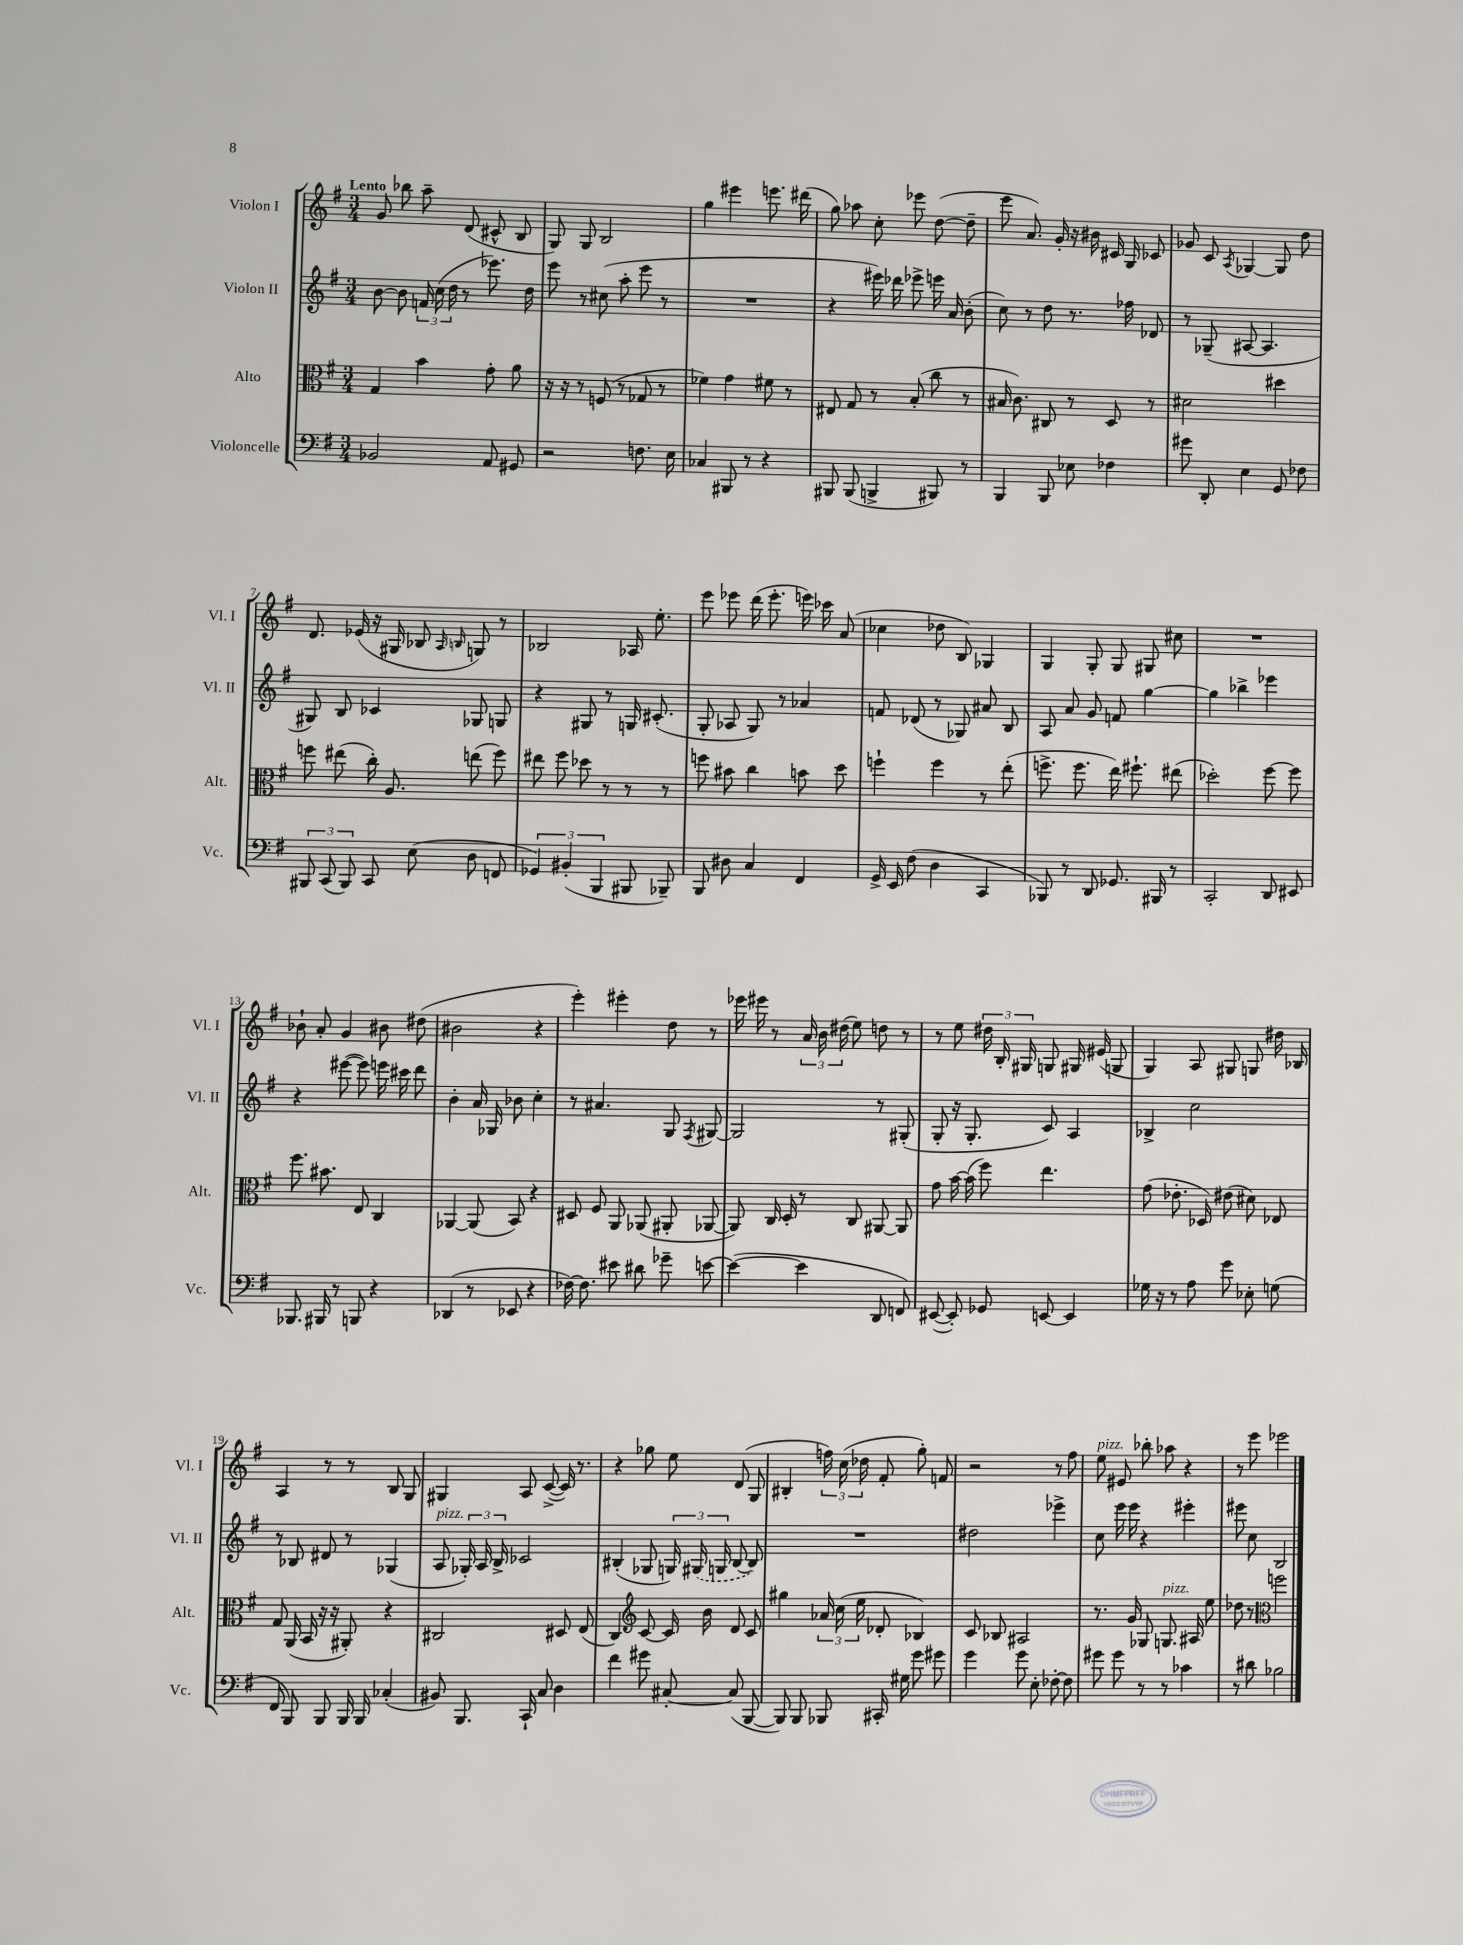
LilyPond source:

<<
\new StaffGroup <<
\new Staff = "s0" \with { instrumentName = "Violon I" shortInstrumentName = "Vl. I" } {
    \clef treble \key g \major \numericTimeSignature \time 3/4 \tempo "Lento"
    \autoBeamOff g'8 bes''8 a''8-- d'8( cis'8-^ b8 |
    g8) g8 b2 |
    g''4 eis'''4 e'''8. dis'''16( |
    g''8) aes''8 c''8-. ees'''8 d''8~( d''8-- |
    e'''8 a'8.) g'16-. r16 bis'16 cis'16 g16 ces'8 |
    ges'8 c'8 \acciaccatura { a8 } ges4~ ges8 d''8 |
    d'8. ees'16( r16 gis16 bes8 \grace { a16 b16 } g8) r8 |
    bes2 aes16 e''8.-. |
    e'''8 ees'''8 d'''16( ees'''8.-. e'''16) ces'''16 a'8( |
    ces''4 des''8 b8) ges4 |
    g4 g8-. g8 gis8 cis''8 |
    R2. |
    bes'8-! a'8-. g'4 bis'8 dis''8( |
    bis'2 r4 |
    e'''4-.) eis'''4-. d''8 r8 |
    ees'''16 eis'''16 r8 \tuplet 3/2 { a'16 b'16 dis''16( } e''8) d''8 r8 |
    r8 e''8 \tuplet 3/2 { dis''16 b16-. gis16 } g8 gis16 eis'16( g8 |
    g4) a8 gis8 g8 dis''16 bes16 |
    a4 r8 r8 b8 g8 |
    gis4 a8 c'8~->( c'16) r8. |
    r4 ges''8 e''8 d'8( g8 |
    bis4-. \tuplet 3/2 { f''16) c''16( des''16 } fis'8-. g''8-.) f'8 |
    r2 r8 fis''8 |
    e''8^\markup { \italic "pizz." } eis'8 bes''8-. aes''8 r4 |
    r8 e'''8 ees'''2 \bar "|." |
}
\new Staff = "s1" \with { instrumentName = "Violon II" shortInstrumentName = "Vl. II" } {
    \clef treble \key g \major \numericTimeSignature \time 3/4
    \autoBeamOff b'8~ b'8 \tuplet 3/2 { f'16 c''16( d''16 } r8 ees'''8.) d''16 |
    e'''8 r8 cis''8( a''8-. e'''8 r8 |
    R2. |
    r4 eis'''16) des'''16 ees'''8-> e'''16 a'16 b'8-.( |
    c''8) r8 d''8 r8. fes''16 des'8 |
    r8 ges8--( ais8~ ais4. |
    gis8) b8 ces'4 ges8 g8 |
    r4 gis8 r8 g16 cis'8.-.( |
    g8-. aes8 g8) r8 aes'4 |
    f'8 des'8( r8 ges8) ais'8 b8 |
    a8 a'8 g'8 f'8 g''4~ |
    g''4 bes''4-> ees'''4 |
    r4 eis'''8~( eis'''8) e'''16 cis'''16 d'''8 |
    b'4-. a'16 ges16 bes'8 c''4-. |
    r8 ais'4. g8 \acciaccatura { fis8 } gis8~ |
    gis2 r8 gis8-.( |
    g8-. r16 g8.-. c'8) a4 |
    bes4-> c''2 |
    r8 bes8 dis'8 r8 ges4( |
    a8^\markup { \italic "pizz." } \tuplet 3/2 { ges16-.) a16 b16-> } ces'2 |
    bis4-.( ges8 \tuplet 3/2 { g16) \once \slurDashed gis16( g16 } bis8~ bis8) |
    R2. |
    dis''2 ees'''4-> |
    c''8 e'''16 e'''16 r4 eis'''4-. |
    eis'''8 c''8 b2 \bar "|." |
}
\new Staff = "s2" \with { instrumentName = "Alto" shortInstrumentName = "Alt." } {
    \clef alto \key g \major \numericTimeSignature \time 3/4
    \autoBeamOff g4 b'4 g'8-. a'8 |
    r16 r16 r8 f8( r8 ges8 r8 |
    fes'4) g'4 fis'8 r8 |
    eis8 g8 r8 b8-.( c''8 r8 |
    bis16 c'8.) cis8 r8 d8 r8 |
    dis'2 dis''4 |
    f''8 eis''8( c''16-.) a8. e''8( f''8) |
    eis''8 fis''8 des''8 r8 r8 r8 |
    f''8 bis'8 c''4 b'8 d''8 |
    f''4-! f''4 r8 e''8-.( |
    f''8.-> f''8. e''16) fis''8.-! eis''8( |
    des''2-.) fis''8~ fis''8 |
    fis''8. bis'8. e8 c4 |
    aes,4~ aes,8( b,8) r4 |
    dis8 fis8 a,8 aes,8( ais,8-. aes,8~ |
    aes,8) c16 d16-. r8 c8 ais,8~ ais,8 |
    g'8 b'16~ b'16( fis''8) e''4. |
    g'8( ees'8.-. des16) eis'8( dis'8) ees8 |
    g8 a,16( b,16 r16 r16 ais,8-.) r4 |
    cis2 dis8 e8( |
    c4) \clef treble c'8~ c'16 b'16 d'8 c'8 |
    gis''4 \tuplet 3/2 { aes'16 c''16( e''16 } des'8-. bes4) |
    c'8 bes8 ais2 |
    r8. g'16 ges8 g8.^\markup { \italic "pizz." } ais16 e''8 |
    des''8 r8 \clef alto f''2 \bar "|." |
}
\new Staff = "s3" \with { instrumentName = "Violoncelle" shortInstrumentName = "Vc." } {
    \clef bass \key g \major \numericTimeSignature \time 3/4
    \autoBeamOff bes,2 a,8 gis,8 |
    r2 f8. e16 |
    ces4 bis,,8 r8 r4 |
    bis,,8 bis,,8( b,,4-> bis,,8) r8 |
    b,,4 b,,8 ees8 fes4 |
    gis'8 d,8-. e4 g,8 fes8 |
    \tuplet 3/2 { bis,,8 c,8( bis,,8) } c,8 e8( d8 f,8 |
    \tuplet 3/2 { ges,4) bis,4-.( b,,4 } bis,,8 bes,,8--) |
    b,,8 dis8 c4 fis,4 |
    g,16-> e,16 fis8( d4 c,4 |
    bes,,8) r8 d,8 ges,8. bis,,16 r8 |
    c,2-. d,8 eis,8 |
    bes,,8. bis,,16 r8 b,,8 r4 |
    des,4( r8 ees,8 r4 |
    fes16~) fes8. eis'8 dis'8 ges'8-- e'8~ |
    e'4~( e'4 d,8 f,8) |
    eis,8~( eis,8-.) ges,8 e,8~ e,4 |
    ges16 r16 r8 a8 g'8 ees8-. g8( |
    fis,8 b,,8) b,,8 b,,16 b,,16 ces4-.( |
    bis,8) b,,8. c,16-! c8 d4 |
    fis'4 gis'8 cis8~-. cis8( b,,8~ |
    b,,8) b,,8 bes,,8 cis,16-. gis16 g'8 gis'8 |
    g'4 g'8 e8-. fes8~-. fes8 |
    gis'8 gis'8 r8 r8 ces'4 |
    r8 dis'8 bes2 \bar "|." |
}
>>
>>
